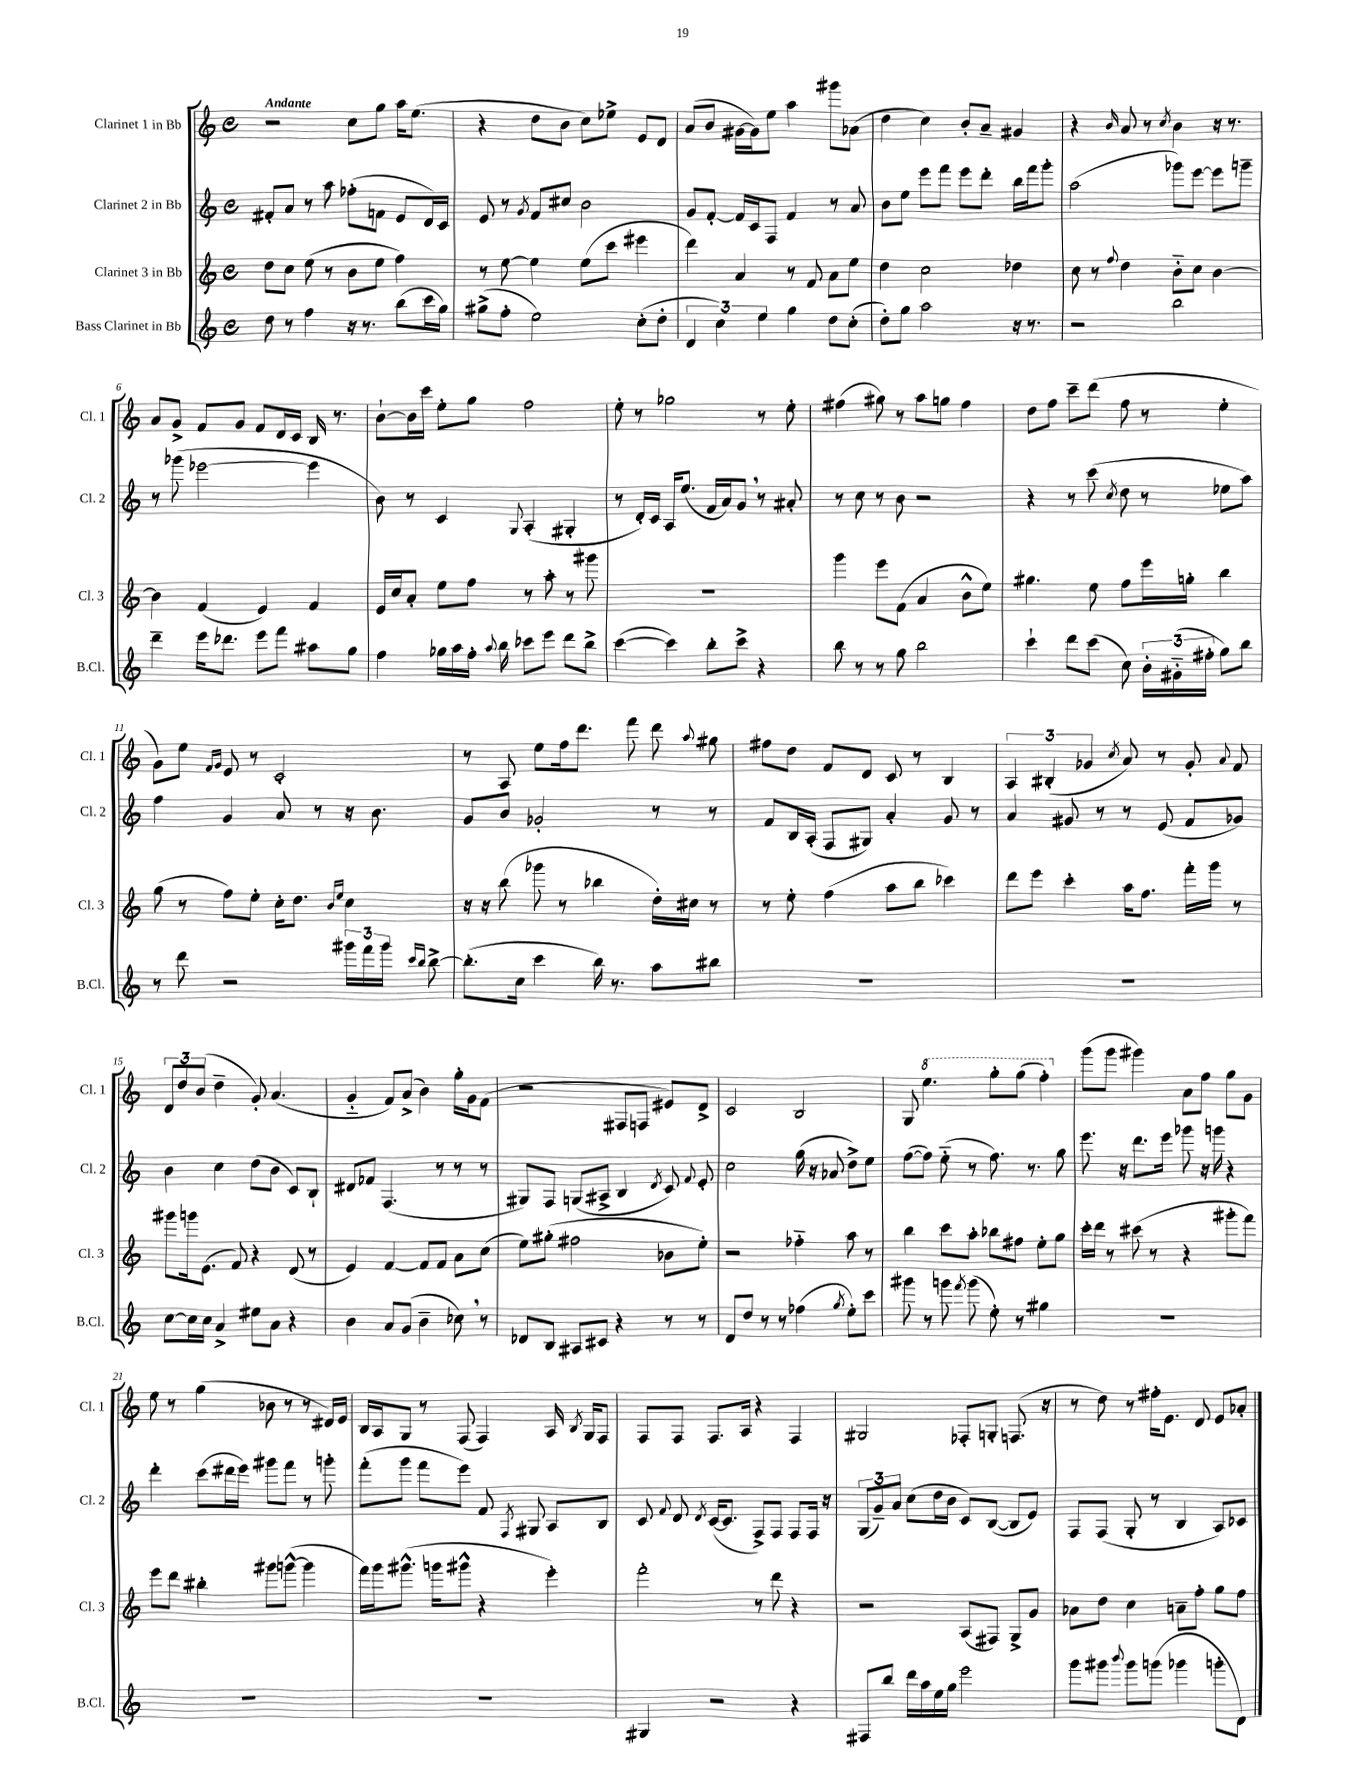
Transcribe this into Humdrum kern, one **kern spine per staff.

**kern	**kern	**kern	**kern
*part4	*part3	*part2	*part1
*staff4	*staff3	*staff2	*staff1
*I"Bass Clarinet in Bb	*I"Clarinet 3 in Bb	*I"Clarinet 2 in Bb	*I"Clarinet 1 in Bb
*I'B.Cl.	*I'Cl. 3	*I'Cl. 2	*I'Cl. 1
*clefG2	*clefG2	*clefG2	*clefG2
*k[]	*k[]	*k[]	*k[]
*M4/4	*M4/4	*M4/4	*M4/4
*met(c)	*met(c)	*met(c)	*met(c)
=1	=1	=1	=1
!	!	!	!LO:TX:a:B:t=Andante
8dd\	8dd\L	8f#X'/L	2r
8r	8cc\J	8a/J	.
4ff\	(8ee\	8r	.
.	8r	8aa\	.
16r	8b\L	(8ff-X'\L	8cc\L
8.r	.	.	.
.	8ee\J	8fn\J	8gg\J
(8bb\L	4ff\)	8e/L	16aa\KL
.	.	.	(8.ee\J
16ccc\L	.	16d/L)	.
16gg\JJ)	.	16c/JJ	.
=2	=2	=2	=2
(8gg#X^\L	8r	8e/	4r
8ff'\J	[8ee\	8r	.
.	.	8qg/	.
2ee\)	4ee\]	8f/L	8dd\L
.	.	8cc#X/J	8b\J
.	(8ee\L	2b\	8cc\L)
.	8ccc\J	.	8ee-X^\J
(8cc'\L	4eee#X\	.	8e/L
8dd'\J	.	.	8d/J
=3	=3	=3	=3
6d/	4ddd\)	8g/L	(8a/L
.	.	[8f'/J	8b/J
6cc\)	.	.	.
.	4a/	16f/LL]	[16g#X\LL
.	.	16c/J	16g#\J])
6ee\	.	.	.
.	.	8F/J	8ee\J
4gg\	8r	4f/	4aa\
.	8f/	.	.
8dd\L	8a\L	8r	8ggg#X\L
(8cc'\J	8ee\J	8a/	(8a-X\J
=4	=4	=4	=4
8dd'\L)	4dd\	8b\L	4dd\
8gg\J	.	8ee\J	.
2aa\	2cc\	8eee\L	4cc\)
.	.	8fff\J	.
.	.	8eee\L	8b'/L
.	.	8ddd'\J	8a~/J
16r	4dd-X\	16bb\LL	4g#X/
8.r	.	16fff\J	.
.	.	8ggg'\J	.
=5	=5	=5	=5
2r	8cc\	(2aa\	4r
.	8r	.	.
.	8qqff/	.	16qqb/
.	4dd\	.	8a/
.	.	.	8r
.	.	.	8qcc/
2bb\	8b\L	8ggg-X\L)	4b\
.	8cc\J	[8eee\J	.
.	[4b\	8eee\L]	16r
.	.	.	8.r
.	.	8gggn~\J	.
!!LO:LB:g=z
=6	=6	=6	=6
4ddd~\	4b\]	8r	8a/L
.	.	(8ggg-X\	8g^/J
16eee\KL	(4f/	[2eee-X\	8f/L
8.ddd-X\J	.	.	.
.	.	.	8g/J
8eee\L	4e/)	.	8f/L
8fff\J	.	.	16d/L
.	.	.	16c/JJ
8aa#X\L	4f/	4eee-\]	16B/
.	.	.	8.r
8gg\J	.	.	.
=7	=7	=7	=7
4ff\	16e/LL	8b\)	[8b`\L
.	16cc/J	.	.
.	8a'/J	8r	16b\L]
.	.	.	16ccc\JJ
16gg-X\LL	8ee\L	4c/	8ee'\L
16aa\	.	.	.
16ff'\JJ	8ff\J	.	8gg\J
8qqaa/	.	.	.
16bb\	.	.	.
.	.	8qqG/	.
8ccc-X\L	8r	(4A'/	2ff\
8eee\J	8aa'\	.	.
8ddd\L	8r	4G#X'/	.
8bb^\J	8ggg#X\	.	.
=8	=8	=8	=8
([4ccc\	1r	8r	8ee'\
.	.	16d'/LL)	8r
.	.	16c/JJ	.
4ccc\])	.	16A/KL	2gg-X\
.	.	(8.ee/J	.
8bb'\L	.	16f/LL	.
.	.	16a/J)	.
8ccc^\J	.	8g,/J	.
4r	.	8r	8r
.	.	8a#X'/	8ee'\
=9	=9	=9	=9
8bb\	4ggg\	8r	(4ff#X\
8r	.	8cc\	.
8r	8eee\L	8r	8gg#X\)
8gg\	(8f\J	8b\	8r
2bb\	4a/	2r	8aa\L
.	.	.	8ggn\J
.	8b^^\L	.	4ff#\
.	8ee\J)	.	.
=10	=10	=10	=10
4ccc`\	4.gg#X\	4r	8dd\L
.	.	.	8ff\J
8ddd\L	.	8r	8ccc~\L
(8ccc\J	8ee\	(8ccc\	(8ddd\J
.	.	8qcc/	.
8cc\)	8ff\L	8dd\	8ff\
24b'\LL	16eee\L	8r	8r
(24g#X\	.	.	.
.	16ggn'\JJ	.	.
24ff#X'\JJ	.	.	.
8gg\L)	4bb\	8ee-X\L	4ee'\
8bb\J	.	8aa\J)	.
!!LO:LB:g=z
=11	=11	=11	=11
8r	(8gg\	4ff\	8g\L)
8ddd\	8r	.	8ee\J
.	.	.	16qqf/LL
.	.	.	16qqg/JJ
2r	8ff\L)	4g/	8e/
.	8ee'\J	.	8r
.	16cc'\KL	8a/	2c'/
.	8.dd\J	.	.
.	.	8r	.
.	16qqb/LL	.	.
.	16qqee/JJ	.	.
24ggg#X\LL	4cc\	16r	.
24fff\	.	.	.
.	.	8.b\	.
24ggg#\JJ	.	.	.
16qqccc/LL	.	.	.
16qqbb/JJ	.	.	.
[8bb^\	.	.	.
=12	=12	=12	=12
(8.bb'\L]	16r	8g/L	8r
.	16r	.	.
.	(8bb\	8b/J	8A/
16cc\Jk	.	.	.
4ccc\	8ggg-X\	2g-X'/	8ee\L
.	8r	.	16ff\k
.	.	.	8.ddd\J
16bb\)	4bb-X\	.	.
8.r	.	.	.
.	.	.	8fff\
8aa\L	16dd'\LL)	8r	8ddd\
.	16cc#X\JJ	.	.
.	.	.	8qqaa/
8bb#X\J	8r	8r	8gg#X\
=13	=13	=13	=13
1r	8r	8f/L	8ff#X\L
.	8ee'\	16B/L	8dd\J
.	.	(16A'/JJ	.
.	(4ff\	8F/L	8f/L
.	.	8G#X/J)	8d/J
.	8aa\L	4a'/	8c/
.	8bb\J	.	8r
.	4ccc-X\)	8g/	4B/
.	.	8r	.
=14	=14	=14	=14
1r	8ddd\L	4a/	6A/
.	8eee\J	.	.
.	.	.	(6B#X'/
.	4ccc'\	8g#X/	.
.	.	.	6g-X/
.	.	8r	.
.	.	.	8qcc/
.	16aa\KL	8r	8a/)
.	8.ff\J	.	.
.	.	(8e/	8r
.	16fff'\LL	8f/L	8g-'/
.	16ggg\JJ	.	.
.	.	.	8qqa/
.	8r	8g-X/J)	8f/
!!LO:LB:g=z
=15	=15	=15	=15
[8cc\L	8ggg#X\L	4b\	12d/L
.	.	.	12dd/
16cc\L]	16gggn\k	.	.
.	.	.	(12b/J
16cc\JJ	(8.e\J	.	.
4a^/	.	4cc\	4dd~\
.	8f/)	.	.
8ee#X\L	4r	(8dd\L	8g'/)
8a\J	.	8b\J	(4.a/
4r	(8d/	8c/L)	.
.	8r	8B`/J	.
=16	=16	=16	=16
4b\	4e/)	8d#X/L	4g/
.	.	8f-X/J	.
8a/L	[4f/	(4.F/	8f/L)
(8g/J	.	.	(8a^/J
4b~\	8f/L]	.	4b\)
.	8f/J	8r	.
8cc-X,\)	8a\L	8r	16gg'\LL
.	.	.	16g\J
8r	(8cc\J	8r	(8f\J
=17	=17	=17	=17
8d-X/L	8ee\L)	8G#X/L)	2r
8B/J	(8gg#X'\J	8F/J	.
8A#X/L	2ff#X\	(8Gn/L	.
8c#X/J	.	8A#X^/J	.
4r	.	4B/	8F#X/L
.	.	.	8Fn/J
.	.	8qd/	.
8r	8b-X\L	8c/)	8e#X/L)
.	.	8qqf/	.
8r	8ee'\J)	8e'/	8d^/J
=18	=18	=18	=18
8d/L	2r	2cc\	2c/
8dd/J	.	.	.
8r	.	.	.
8r	.	.	.
(4ff-X\	4ff-X\	(16gg\	2B/
.	.	16r	.
.	.	8a-X/	.
8qgg/	.	.	.
8ee'\L)	8aa\	8dd^\L)	.
8ccc\J	8r	8ee\J	.
=19	=19	=19	=19
8ggg#X\	4bb\	([8ff\L	8G/
*	*	*	*8va
8r	.	8ff\J])	4.eee\
8gggn\	8ccc\L	(8ee\	.
8qfff/	.	.	.
(8ggg\	8aa'\J	8r	.
8ee'\)	8bb-X\L	8.ff\)	8ggg'\L
8r	8ff#X\J	.	(8ggg\J
.	.	8.r	.
4gg#X\	8ee'\L	.	4fff'\)
.	8gg\J	8gg\	.
=20	=20	=20	=20
*	*	*	*X8va
1r	16ccc'\LL	8.eee\	(8ggg\L
.	16ddd\JJ	.	.
.	8r	.	8ggg\J
.	.	16r	.
.	(8ccc#X\	8.ddd\L	4ggg#X\)
.	8r	.	.
.	.	16eee\Jk	.
.	4r	8ggg-X\	8a\L
.	.	16r	8ff\J
.	.	16gggn\	.
.	8ggg#X'\L	4r	8gg\L
.	8fff\J)	.	8g\J
!!LO:LB:g=z
=21	=21	=21	=21
1r	8eee\L	4ddd'\	8ee\
.	8ddd\J	.	8r
.	4bb#X'\	(8ccc\L	(4gg\
.	.	16ddd#X\L	.
.	.	16eee\JJ)	.
.	8ggg#X\L	8ggg#X\L	8b-X\
.	([8gggn^^\J	8fff\J	8r
.	4ggg\]	8r	8r
.	.	8gggn'\	16d#X/LL)
.	.	.	16e/JJ
=22	=22	=22	=22
1r	16fff\LL)	(8fff'\L	16B/LL
.	16ggg\J	.	16A/J
.	(8.ggg#X^^\J	8ggg\J	8G/J
.	.	8fff\L	8r
.	16gggn\KL	.	.
.	8ggg#X^^\J	8eee\J)	(8F/
.	4r	8f/	4F/)
.	.	8qF/	.
.	.	8G#X/	.
.	4eee'\)	8A/L	16A/
.	.	.	8qB/
.	.	.	16G/KL
.	.	8B/J	8F/J
=23	=23	=23	=23
4G#X/	2fff'\	8c/	8F/L
.	.	8qqf/	.
.	.	8d/	8F/J
.	.	8qd/	.
2r	.	([16c/KL	8.F/L
.	.	8.c/J]	.
.	.	.	16A/Jk
.	8r	8F^/L)	4r
.	8ddd\	8F/J	.
4r	4r	8F/L	4F/
.	.	16F/Jk	.
.	.	16r	.
=24	=24	=24	=24
8F#X/L	2r	(12G/L	2G#X/
.	.	12g~/)	.
8bb/J	.	.	.
.	.	12a/J	.
16ddd\LL	.	(8cc\L	.
16aa\	.	.	.
16ee\	.	16dd\L	.
16gg\JJ	.	16b\JJ	.
2eee\	(8A/L	8c/L)	8F-X'/L
.	8F#X/J)	([8B/J	8Gn'/J
.	8G^/L	8B/L]	(8.Fn/
.	8g/J	8e/J)	.
.	.	.	16r
=25	=25	=25	=25
8ggg\L	8a-X\L	8F/L	8r
8ggg#X\J	8dd\J	(8F/J	8dd\)
8qqbbb/	.	.	.
8ggg#\L	4cc\	8G'/	8r
(8gggn\J	.	8r	16ff#X'\KL
.	.	.	8.e\J
4ggg-X\	8an~\L	4B/	.
.	8ff'\J	.	8d/
8gggn'\L	8gg\L	8A/L)	8e/L
8d\J)	8ff\J	8c-X/J	8a-X'/J
==	==	==	==
*-	*-	*-	*-
